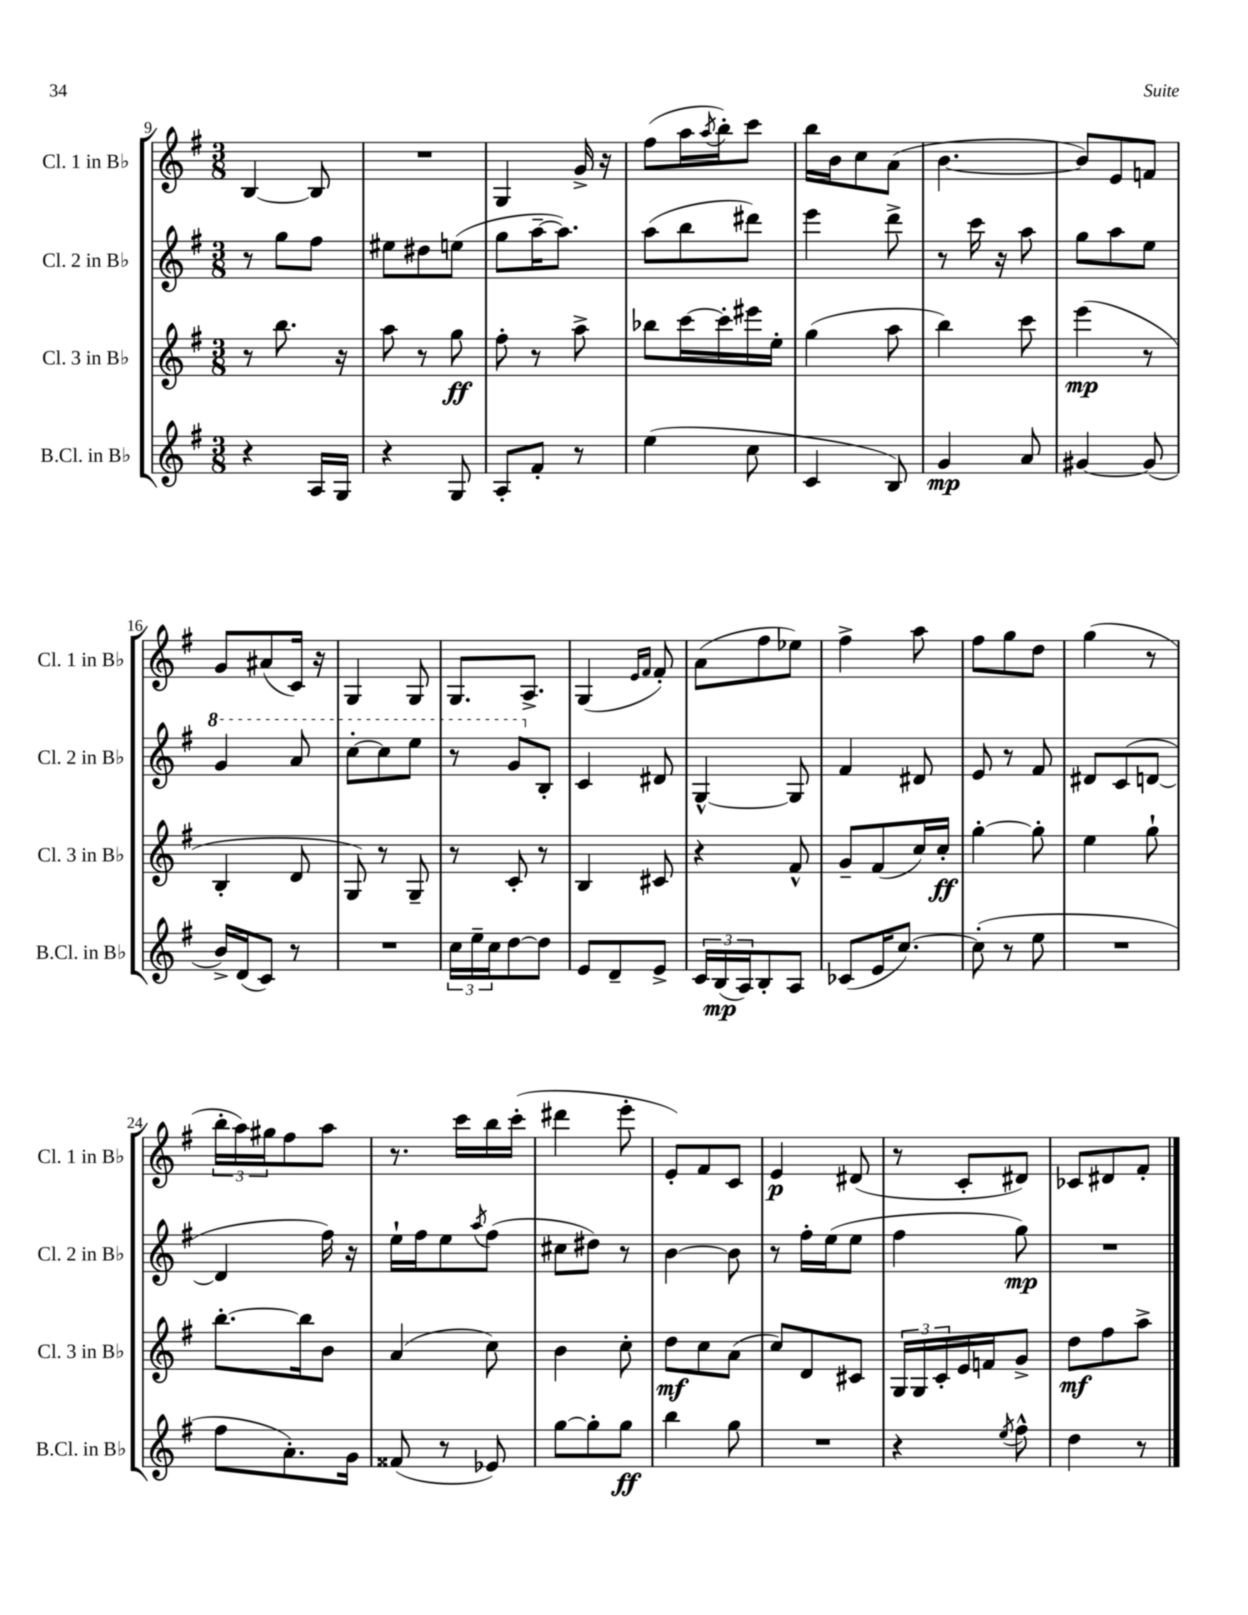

**kern	**kern	**kern	**kern
*staff4	*staff3	*staff2	*staff1
*clefG2	*clefG2	*clefG2	*clefG2
*k[f#]	*k[f#]	*k[f#]	*k[f#]
*M3/8	*M3/8	*M3/8	*M3/8
4r	8r	8r	[4B
.	8.bb	8gg	.
16A	.	8ff#	8B]
16G	16r	.	.
=	=	=	=
4r	8aa	8ee#	4.r
.	8r	8dd#	.
8G	8gg	(8ee	.
=	=	=	=
8A'	8ff#'	8gg	4G
8f#'	8r	[16aa~	.
.	.	8.aa])	.
8r	8aa^	.	16g^
.	.	.	16r
=	=	=	=
(4ee	8bb-	(8aa	(8ff#
.	[16ccc	8bb	16aa
.	.	.	8qaa
.	16ccc']	.	16bb')
8cc	16eee#	8ddd#)	8ccc
.	16ee'	.	.
=	=	=	=
4c	(4gg	4eee	16bb
.	.	.	16b
.	.	.	8cc
8B)	8aa	8ddd^	(8a
=	=	=	=
4g	4bb)	8r	[4.b
.	.	16ccc	.
.	.	16r	.
8a	8ccc	8aa	.
=	=	=	=
[4g#	(4eee	8gg	8b])
.	.	8aa	8e
(8g#]	8r	8ee	8f
=	=	=	=
16b^)	4B'	4gg	8g
(16d	.	.	.
8c)	.	.	(8a#
8r	8d	8aa	16c)
.	.	.	16r
=	=	=	=
4.r	8G)	[8ccc'	4G
.	8r	8ccc]	.
.	8G~	8eee	8G
=	=	=	=
24cc	8r	8r	8.G
24ee~	.	.	.
24cc	.	.	.
[8dd	8c'	8gg	.
.	.	.	8.A^
8dd]	8r	8B'	.
=	=	=	=
8e	4B	4c	(4G
8d~	.	.	.
.	.	.	16qqe
.	.	.	16qqf#
8e^	8c#	8d#	8f#')
=	=	=	=
24c	4r	[4G^^	(8a
(24B	.	.	.
24A)	.	.	.
8B'	.	.	8ff#
8A	8f#^^	8G]	8ee-)
=	=	=	=
(8c-	8g~	4f#	4ff#^
16e	(8f#	.	.
[8.cc)	.	.	.
.	16cc)	8d#	8aa
.	16cc'	.	.
=	=	=	=
(8cc']	[4gg'	8e	8ff#
8r	.	8r	8gg
8ee	8gg']	8f#	8dd
=	=	=	=
4.r	4ee	8d#	(4gg
.	.	(8c	.
.	8gg`	[8d	8r
=	=	=	=
8ff#	[8.bb'	4d]	24bb'
.	.	.	24aa)
.	.	.	24gg#
8.a')	.	.	8ff#
.	16bb]	.	.
.	8b	16ff#)	8aa
16g	.	16r	.
=	=	=	=
(8f##	(4a	16ee`	8.r
.	.	16ff#	.
8r	.	8ee	.
.	.	.	16ccc
.	.	8qaa	.
8e-)	8cc)	(8ff#	16bb
.	.	.	(16ccc'
=	=	=	=
[8gg	4b	8cc#	4ddd#
8gg']	.	8dd#)	.
8gg	8cc'	8r	8eee'
=	=	=	=
4bb	8dd	[4b	8e')
.	8cc	.	8f#
8gg	(8a	8b]	8c
=	=	=	=
4.r	8cc)	8r	4e
.	8d	16ff#'	.
.	.	(16ee	.
.	8c#	8ee	(8d#
=	=	=	=
4r	24G	4ff#	8r
.	24G	.	.
.	24c'	.	.
.	16e	.	8c'
.	16f	.	.
8qee	.	.	.
8ff#^^	8g^	8gg)	8d#)
=	=	=	=
4dd	8dd	4.r	8c-
.	8ff#	.	8d#
8r	8aa^	.	8f#'
==	==	==	==
*-	*-	*-	*-
